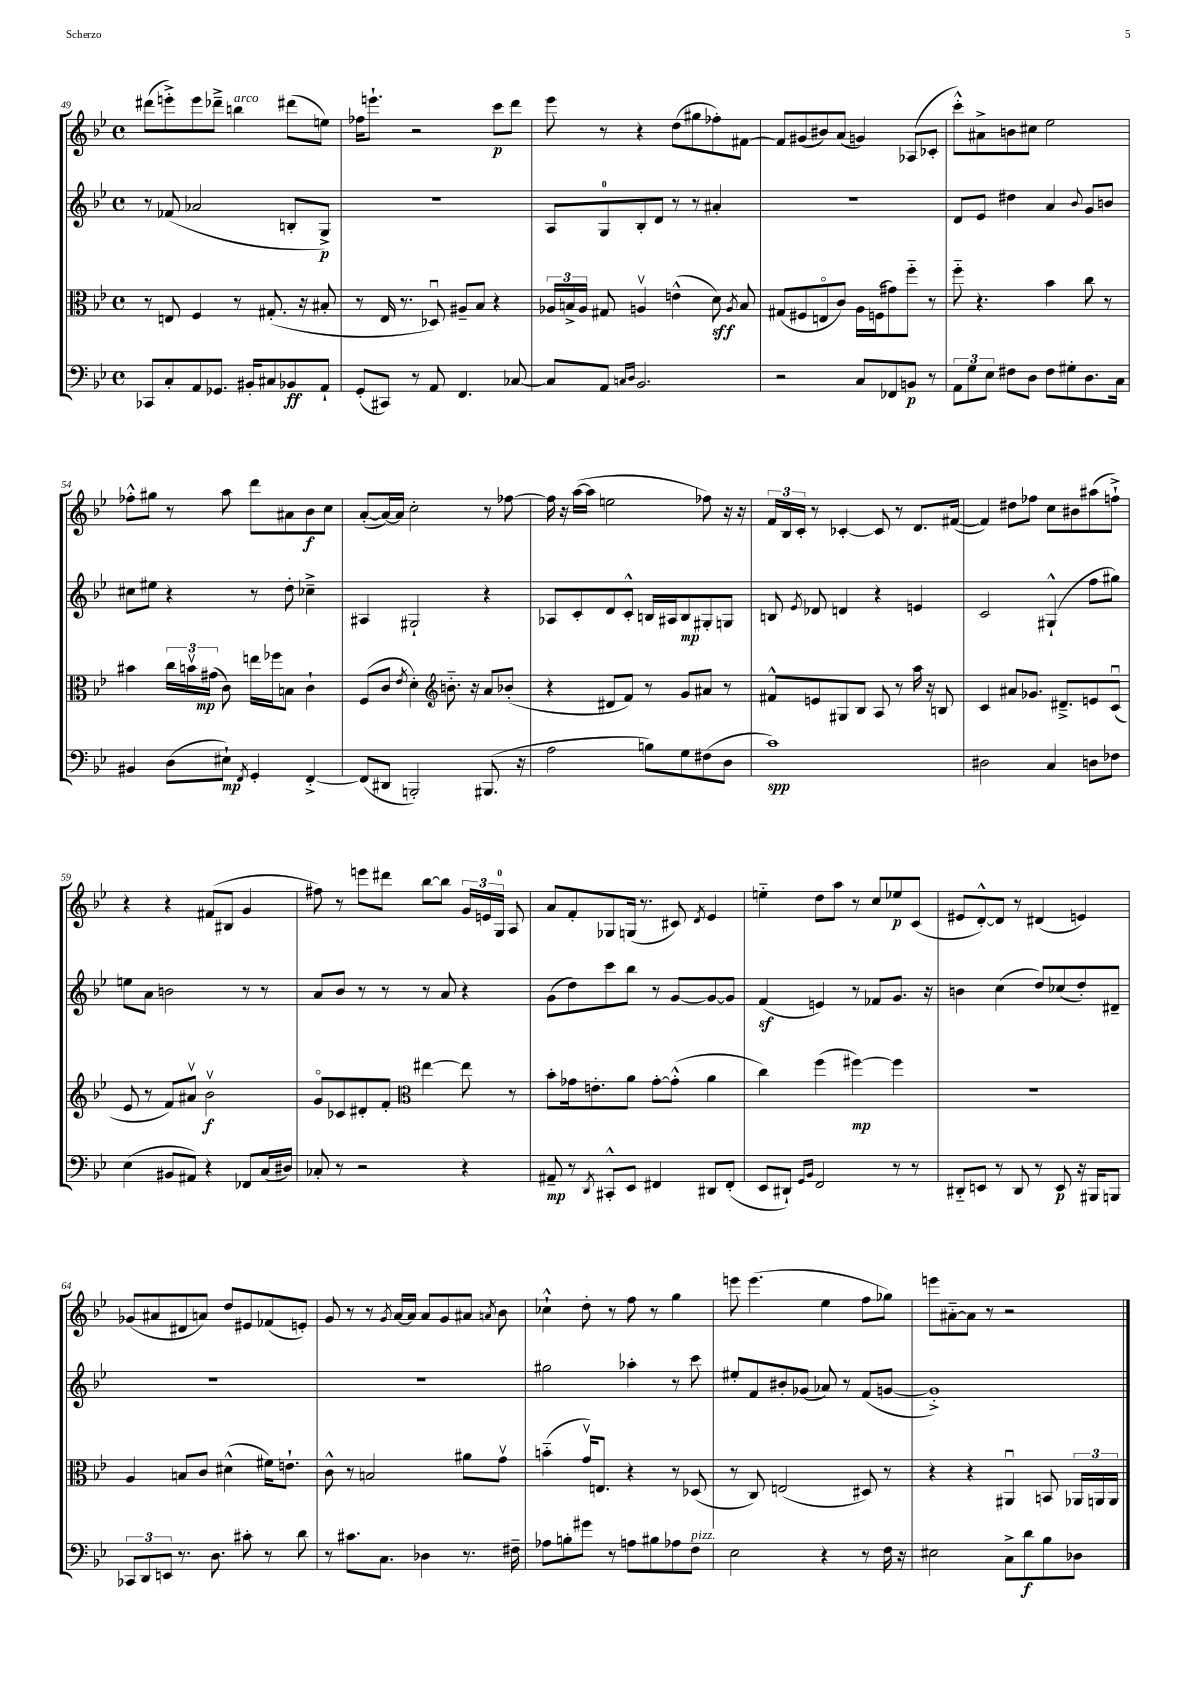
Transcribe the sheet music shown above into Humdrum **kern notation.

**kern	**dynam	**kern	**dynam	**kern	**dynam	**kern	**dynam
*part4	*part4	*part3	*part3	*part2	*part2	*part1	*part1
*staff4	*staff4	*staff3	*staff3	*staff2	*staff2	*staff1	*staff1
*clefF4	*	*clefC3	*	*clefG2	*	*clefG2	*
*k[b-e-]	*	*k[b-e-]	*	*k[b-e-]	*	*k[b-e-]	*
*M4/4	*	*M4/4	*	*M4/4	*	*M4/4	*
*met(c)	*	*met(c)	*	*met(c)	*	*met(c)	*
=49	=49	=49	=49	=49	=49	=49	=49
8CC-X/L	.	8r	.	8r	.	(8ddd#X\L	.
8C'/	.	8En/	.	(8f-X/	.	8eeen'^\)	.
8AA/	.	4F/	.	2a-X/	.	8eee\	.
8.GG-X/J	.	.	.	.	.	8ddd-X~^\J	.
!	!	!	!	!	!	!LO:TX:a:i:t=arco	!
.	.	8r	.	.	.	4bbn\	.
16BB#X'/KL	.	.	.	.	.	.	.
8C#X/	.	(8.G#X'/	.	.	.	.	.
8BB-X/	ff	.	.	8Bn'/L	.	(8ddd#X\L	.
.	.	16r	.	.	.	.	.
8AA`/J	.	8B#X'/	.	8G^/J)	p	8een\J)	.
=50	=50	=50	=50	=50	=50	=50	=50
(8GG'/L	.	8r	.	1r	.	16ff-X\KL	.
.	.	.	.	.	.	8.eeen`\J	.
8CC#X/J)	.	16E-/	.	.	.	.	.
.	.	8.r	.	.	.	.	.
8r	.	.	.	.	.	2r	.
8AA/	.	8D-Xu/)	.	.	.	.	.
4.FF/	.	8A#X~/L	.	.	.	.	.
.	.	8B-/J	.	.	.	.	.
.	.	4r	.	.	.	8ccc\L	p
[8C-X/	.	.	.	.	.	8ddd\J	.
=51	=51	=51	=51	=51	=51	=51	=51
8C-/L]	.	24A-X/LL	.	8A/L	.	8eee-\	.
.	.	24Bn^/	.	.	.	.	.
.	.	24A-/JJ	.	.	.	.	.
8AA/J	.	8G#X/	.	8G/	.	8r	.
16qqCn/LL	.	.	.	.	.	.	.
16qqD/JJ	.	.	.	.	.	.	.
2.BB-/	.	4Anv/	.	8B-'/	.	4r	.
.	.	.	.	8d/J	.	.	.
.	.	(4en^^\	.	8r	.	(8dd\L	.
.	.	.	.	8r	.	8gg#X\	.
.	.	8d\)	sff	4a#X'/	.	8ff-X'\)	.
.	.	8qA/	.	.	.	.	.
.	.	8B/	.	.	.	[8f#X\J	.
=52	=52	=52	=52	=52	=52	=52	=52
2r	.	(8G#X/L	.	1r	.	8f#/L]	.
.	.	8F#X/	.	.	.	(8g#X/	.
.	.	8En/	.	.	.	8b#X/)	.
.	.	8c/J)	.	.	.	(8a/J	.
8C/L	.	16A\LL	.	.	.	4gn/)	.
.	.	(16Fn\J	.	.	.	.	.
8FF-X/	.	8g#X\)	.	.	.	.	.
8BBn/J	p	8ff\J	.	.	.	(8A-X/L	.
8r	.	8r	.	.	.	8c-X'/J	.
=53	=53	=53	=53	=53	=53	=53	=53
12AA\L	.	8ff\	.	8d/L	.	8ccc'^^\L)	.
12G\	.	.	.	.	.	.	.
.	.	4.r	.	8e-/J	.	8a#X^\	.
12E-\J	.	.	.	.	.	.	.
8F#X\L	.	.	.	4dd#X\	.	8bn\	.
8D\J	.	.	.	.	.	8cc#X\J	.
8F#\L	.	4b-\	.	4a/	.	2ee-\	.
8G#X'\	.	.	.	.	.	.	.
.	.	.	.	8qqb-/	.	.	.
8.D\	.	8cc\	.	8g/L	.	.	.
.	.	8r	.	8bn/J	.	.	.
16C\Jk	.	.	.	.	.	.	.
!!LO:LB:g=z
=54	=54	=54	=54	=54	=54	=54	=54
4BB#X/	.	4b#X\	.	8cc#X\L	.	8ff-X'^^\L	.
.	.	.	.	8ee#X\J	.	8gg#X\J	.
(8D\L	.	24cc\LL	.	4r	.	8r	.
.	.	24bnv\	.	.	.	.	.
.	.	(24g#X\JJ	mp	.	.	.	.
8E#X`\J)	mp	8c\)	.	.	.	8aa\	.
8qFF/	.	.	.	.	.	.	.
4GG'/	.	16een\LL	.	8r	.	8ddd\L	.
.	.	16ff-X\J	.	.	.	.	.
.	.	8Bn\J	.	8dd'\	.	8a#X\	.
[4FF'^/	.	4c`\	.	4cc-X~^\	.	8b-\	f
.	.	.	.	.	.	8cc\J	.
=55	=55	=55	=55	=55	=55	=55	=55
(8FF/L]	.	(8F/L	.	4A#X/	.	([8a'/L	.
8DD#X/J	.	8c/J	.	.	.	16a/L_)	.
.	.	.	.	.	.	16a/JJ]	.
.	.	8qe-/	.	.	.	.	.
2BBBn'/)	.	4d'\)	.	2G#X`/	.	2cc'\	.
*	*	*clefG2	*	*	*	*	*
.	.	8.bn\	.	.	.	.	.
.	.	16r	.	.	.	.	.
(8.BBB#X/	.	8a/L	.	4r	.	8r	.
.	.	(8b-X'/J	.	.	.	[8ff-X\	.
16r	.	.	.	.	.	.	.
=56	=56	=56	=56	=56	=56	=56	=56
2A\	.	4r	.	8A-X/L	.	16ff-\]	.
.	.	.	.	.	.	16r	.
.	.	.	.	8c'/	.	([16aa\LL	.
.	.	.	.	.	.	16aa\JJ]	.
.	.	8d#X/L	.	8d/	.	2een\	.
.	.	8f/J)	.	8c'^^/J	.	.	.
8Bn\L)	.	8r	.	16Bn/LL	.	.	.
.	.	.	.	16A#X/J	.	.	.
8G\	.	8g/L	.	8B/	mp	.	.
(8F#X\	.	8a#X/J	.	8G#X'/	.	8ff-X\)	.
8D\J	.	8r	.	8Gn/J	.	16r	.
.	.	.	.	.	.	16r	.
=57	=57	=57	=57	=57	=57	=57	=57
1c)	spp	8f#X^^/L	.	8Bn/	.	24f/LL	.
.	.	.	.	.	.	24B-/	.
.	.	.	.	.	.	24c'/JJ	.
.	.	.	.	8qe-/	.	.	.
.	.	8en/	.	8d-X/	.	8r	.
.	.	8G#X/	.	4dn/	.	[4c-X'/	.
.	.	8B-/J	.	.	.	.	.
.	.	8A/	.	4r	.	8c-/]	.
.	.	8r	.	.	.	8r	.
.	.	16aa\	.	4en/	.	8.d/L	.
.	.	16r	.	.	.	.	.
.	.	8Bn/	.	.	.	.	.
.	.	.	.	.	.	([16f#X/Jk	.
=58	=58	=58	=58	=58	=58	=58	=58
2D#X\	.	4c/	.	2c/	.	4f#/])	.
.	.	8a#X/L	.	.	.	8dd#X\L	.
.	.	8.g-X/J	.	.	.	8ff-X\J	.
4C/	.	.	.	(4G#X`^^/	.	8cc\L	.
.	.	8.d#X~^/L	.	.	.	.	.
.	.	.	.	.	.	8b#X\	.
8Dn\L	.	8en/	.	8ff\L	.	(8aa#X\	.
8F-X\J	.	(8cu/J	.	8gg#X\J)	.	8ffn`^\J)	.
!!LO:LB:g=z
=59	=59	=59	=59	=59	=59	=59	=59
(4E-\	.	8e-/	.	8een\L	.	4r	.
.	.	8r	.	8a\J	.	.	.
8BB#X/L	.	8f/L)	.	2bn\	.	4r	.
8AA#X/J)	.	8a#Xv/J	.	.	.	.	.
4r	.	2b-v\	f	.	.	(8f#X/L	.
.	.	.	.	.	.	8B#X/J	.
8FF-X/L	.	.	.	8r	.	4g/	.
(16C/L	.	.	.	8r	.	.	.
16D#X/JJ)	.	.	.	.	.	.	.
=60	=60	=60	=60	=60	=60	=60	=60
8C-X'/	.	8g/L	.	8a/L	.	8ff#X\)	.
8r	.	8c-X/	.	8b-/J	.	8r	.
2r	.	8d#X'/	.	8r	.	8eeen\L	.
.	.	8f'/J	.	8r	.	8ddd#X\J	.
*	*	*clefC3	*	*	*	*	*
.	.	[4ee#X\	.	8r	.	[8bb-\L	.
.	.	.	.	8a/	.	8bb-\J]	.
4r	.	8ee#\]	.	4r	.	24g/LL	.
.	.	.	.	.	.	24en/	.
.	.	.	.	.	.	24G/JJ	.
.	.	8r	.	.	.	8A/	.
=61	=61	=61	=61	=61	=61	=61	=61
8AA#X~/	mp	8b-'\L	.	(8g\L	.	8a/L	.
8r	.	16g-X\k	.	8dd\)	.	8f'/	.
.	.	8.en'\	.	.	.	.	.
8qDD/	.	.	.	.	.	.	.
8CC#X'^^/L	.	.	.	8ccc\	.	8G-X/	.
8EE-/J	.	8a\J	.	8bb-\J	.	(16Gn/Jk	.
.	.	.	.	.	.	8.r	.
4FF#X/	.	[8g-'\L	.	8r	.	.	.
.	.	(8g-'^^\J]	.	[8g/L	.	8c#X/)	.
.	.	.	.	.	.	8qd/	.
8DD#X/L	.	4a\	.	8g/_	.	4e-/	.
(8FF#'/J	.	.	.	8g/J]	.	.	.
=62	=62	=62	=62	=62	=62	=62	=62
8EE-/L	.	4cc\)	.	(4fz/	.	4een\	.
8DD#X`/J)	.	.	.	.	.	.	.
16qqGG/LL	.	.	.	.	.	.	.
16qqBB-/JJ	.	.	.	.	.	.	.
2FF/	.	(4ff\	.	4en/)	.	8dd\L	.
.	.	.	.	.	.	8aa\J	.
.	.	[4ff#X\)	mp	8r	.	8r	.
.	.	.	.	8f-X/L	.	8cc/L	.
8r	.	4ff#\]	.	8.g/J	.	8ee-X/	p
8r	.	.	.	.	.	(8c/J	.
.	.	.	.	16r	.	.	.
=63	=63	=63	=63	=63	=63	=63	=63
8DD#X/L	.	1r	.	4bn\	.	8e#X/L	.
8EEn/J	.	.	.	.	.	[8d'^^/)	.
8r	.	.	.	(4cc\	.	8d/J]	.
8DD#/	.	.	.	.	.	8r	.
8r	.	.	.	8dd/L)	.	(4d#X/	.
8EE/	p	.	.	(8cc-X/	.	.	.
16r	.	.	.	8dd'/)	.	4en/)	.
16BBB#X/KL	.	.	.	.	.	.	.
8BBBn/J	.	.	.	8d#X~/J	.	.	.
!!LO:LB:g=z
=64	=64	=64	=64	=64	=64	=64	=64
12CC-X/L	.	4A/	.	1r	.	(8g-X/L	.
12DD/	.	.	.	.	.	.	.
.	.	.	.	.	.	8a#X/	.
12EEn/J	.	.	.	.	.	.	.
8.r	.	8Bn/L	.	.	.	8d#X/	.
.	.	8c/J	.	.	.	8an/J)	.
8.D\	.	.	.	.	.	.	.
.	.	(4d#X^^\	.	.	.	8dd/L	.
8c#X'\	.	.	.	.	.	8e#X/	.
8r	.	16f#X\KL)	.	.	.	(8f-X/	.
.	.	8.en`\J	.	.	.	.	.
8d\	.	.	.	.	.	8en'/J)	.
=65	=65	=65	=65	=65	=65	=65	=65
8r	.	8c^^\	.	1r	.	8g/	.
8.c#X\L	.	8r	.	.	.	8r	.
.	.	2Bn/	.	.	.	8r	.
8.C\J	.	.	.	.	.	.	.
.	.	.	.	.	.	8qg/	.
.	.	.	.	.	.	[16a/LL	.
.	.	.	.	.	.	16a/JJ]	.
4D-X\	.	.	.	.	.	8a/L	.
.	.	.	.	.	.	8g/	.
8.r	.	8a#X\L	.	.	.	8a#X/J	.
.	.	.	.	.	.	8qan/	.
.	.	8gv\J	.	.	.	8b-\	.
16F#X~\	.	.	.	.	.	.	.
=66	=66	=66	=66	=66	=66	=66	=66
8A-X\L	.	(4bn\	.	2gg#X\	.	4cc-X`^^\	.
8Bn'\	.	.	.	.	.	.	.
8g#X\J	.	16gv/KL)	.	.	.	8dd'\	.
.	.	8.En/J	.	.	.	.	.
8r	.	.	.	.	.	8r	.
8An\L	.	4r	.	4aa-X'\	.	8ff\	.
8B#X\	.	.	.	.	.	8r	.
8A-X\	.	8r	.	8r	.	4gg\	.
!LO:TX:a:i:t=pizz.	!	!	!	!	!	!	!
8F\J	.	(8D-X/	.	8ccc\	.	.	.
=67	=67	=67	=67	=67	=67	=67	=67
2E-\	.	8r	.	8ee#X'/L	.	8eeen\	.
.	.	8C/)	.	8f/	.	(4.eee\	.
.	.	(2En/	.	8b#X'/	.	.	.
.	.	.	.	(8g-X/J	.	.	.
4r	.	.	.	8a-X/)	.	4ee-\	.
.	.	.	.	8r	.	.	.
8r	.	8D#X/)	.	(8f/L	.	8ff\L	.
16F\	.	8r	.	[8gn/J	.	8gg-X\J)	.
16r	.	.	.	.	.	.	.
=68	=68	=68	=68	=68	=68	=68	=68
2E#X\	.	4r	.	1g'^])	.	8eeen\L	.
.	.	.	.	.	.	[8a#X\	.
.	.	4r	.	.	.	8a#\J]	.
.	.	.	.	.	.	8r	.
8C^\L	.	4AA#Xu/	.	.	.	2r	.
8d\	f	.	.	.	.	.	.
8B-\	.	8BBn/	.	.	.	.	.
8D-X\J	.	24AA-X/LL	.	.	.	.	.
.	.	24AAn/	.	.	.	.	.
.	.	24AA/JJ	.	.	.	.	.
==	==	==	==	==	==	==	==
*-	*-	*-	*-	*-	*-	*-	*-
